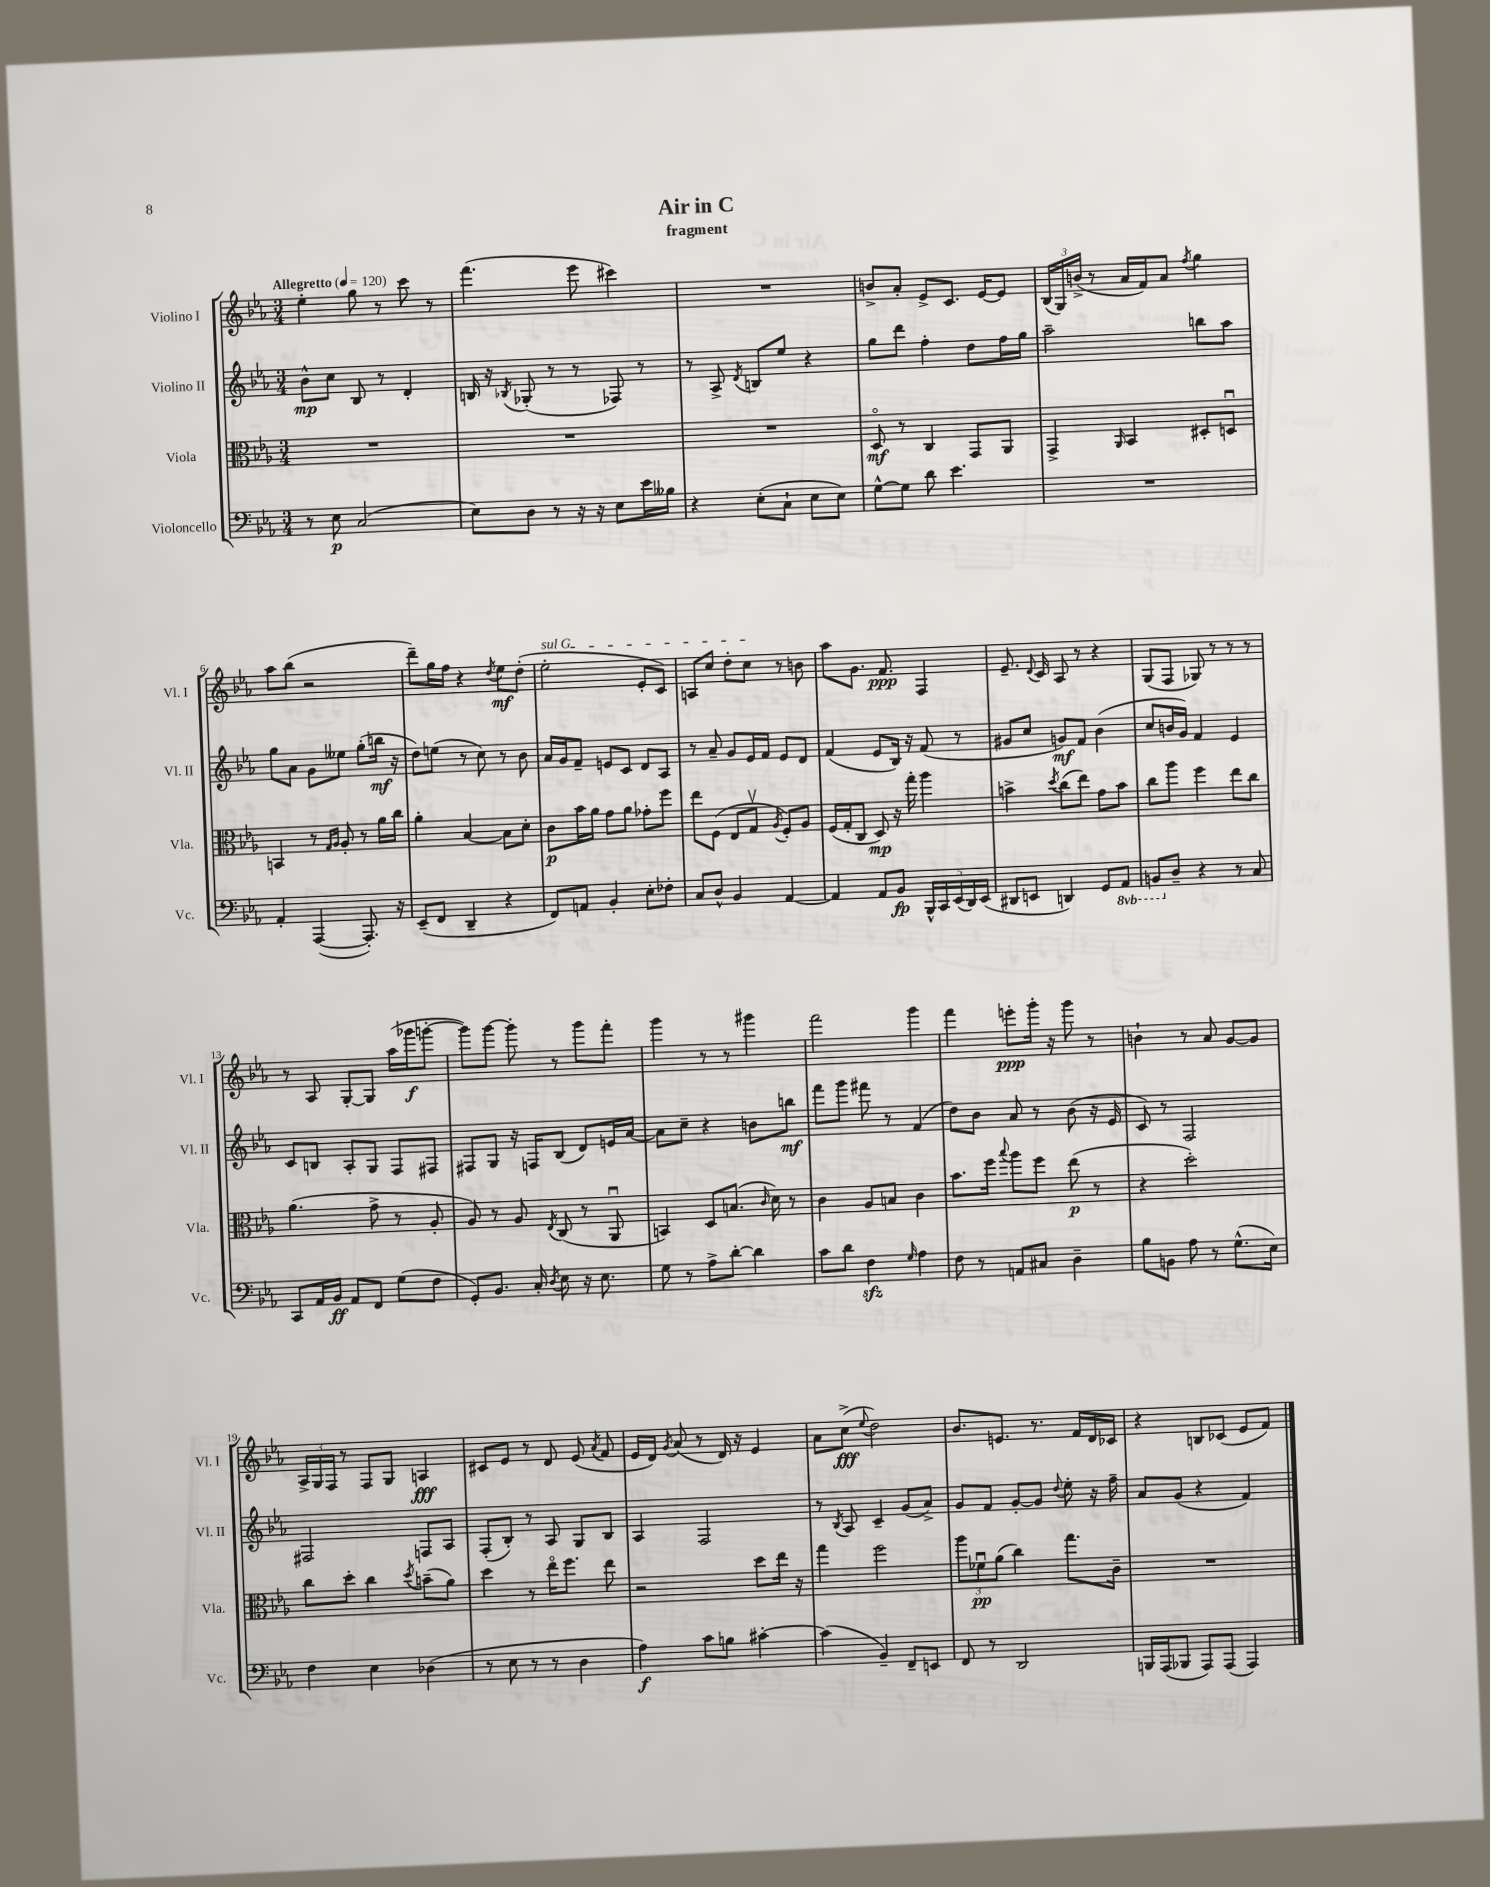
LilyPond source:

\header { title = "Air in C" subtitle = "fragment" }
<<
\new StaffGroup <<
\new Staff = "s0" \with { instrumentName = "Violino I" shortInstrumentName = "Vl. I" } {
    \clef treble \key ees \major \numericTimeSignature \time 3/4 \tempo "Allegretto" 4 = 120
    \autoBeamOff ees''4-. g''8 r8 c'''8 r8 |
    f'''4.( ees'''8 cis'''4) |
    R2. |
    b'8[-> aes'8]-. ees'8[-> c'8.] ees'16[~ ees'8] |
    \tuplet 3/2 { bes16[( g16) b'16]->( } r8 aes'16[ f'16) aes'8] \acciaccatura { f''8 } g''4 |
    aes''8[ bes''8]( r2 |
    d'''8[--) g''16 f''16] r4 \acciaccatura { d''8 } ees''8[\mf d''8]-.( |
    \once \override TextSpanner.bound-details.left.text = \markup { \italic "sul G" } ees''2-.\startTextSpan ees'8[-. c'8]) |
    a8[ c''8] d''8[-. c''8]\stopTextSpan r8 b'8 |
    aes''8[ g'8.] f'8.\ppp f4 |
    ees'8.-- \appoggiatura { d'8 } c'16 aes8 r8 r4 |
    g8[( f8] ges8) r8 r8 r8 |
    r8 aes8 g8[~-. g8] aes''16[( ges'''16\f g'''8]~-. |
    g'''8[) g'''8]~ g'''8-. r8 g'''8[ f'''8]-. |
    g'''4 r8 r8 gis'''4 |
    f'''2 g'''4 |
    f'''4 e'''8[-.\ppp g'''16]-. r16 g'''8 r8 |
    b'4-! r8 aes'8 g'8[~ g'8] |
    \tuplet 3/2 { aes16[-> g16 f16] } r8 f8[ g8] a4\fff |
    cis'8[ ees'8] r8 d'8 ees'8( \acciaccatura { aes'8 } f'8 |
    ees'16[ d'16]) \acciaccatura { g'8 } aes'8( r8 d'16) r16 ees'4 |
    aes'8[ c''8]->\fff( \appoggiatura { ees''8 } d''2) |
    bes'8.[ e'8.] r8. f'16[ d'16 ces'16] |
    r4 b8[ ces'8]( ees'8[ f'8]) \bar "|." |
}
\new Staff = "s1" \with { instrumentName = "Violino II" shortInstrumentName = "Vl. II" } {
    \clef treble \key ees \major \numericTimeSignature \time 3/4
    \autoBeamOff bes'8[-^\mp c''8] bes8 r8 d'4-. |
    b16 r16 \acciaccatura { bes8 } ges8-.( r8 r8 fes8) r8 |
    r8 aes8-> \acciaccatura { d'8 } b8[ ees''8] r4 |
    g''8[ d'''8] f''4-. d''8[ f''16 g''16] |
    aes''2-- b''8[ aes''8] |
    g''8[ aes'8] g'8[ eeses''8] g''8[-.( b''16]\mf r16 |
    d''8[) e''8]( r8 c''8) r8 bes'8 |
    aes'16[ g'16 f'8]-- e'8[ c'8] d'8[ aes8] |
    r8 aes'8-- g'8[ ees'16 f'16] ees'8[ d'8] |
    f'4( ees'8[ bes16]) r16 f'8( r8 |
    gis'8[ c''8] g'8[\mf) f'8] bes'4( |
    c''8[ b'16 g'16]) f'4 ees'4 |
    c'8[ b8] aes8[-. g8] f8[ fis8] |
    fis8[ g8] r16 f16[ bes8]( d'8[) e'16 aes'16]~ |
    aes'8[ c''8]-- r4 b'8[ b''8]\mf |
    f'''8[ g'''8] fis'''8 r8 f'4( |
    d''8[) bes'8] aes'8 r8 bes'8( r16 ees'16 |
    c'8) r8 f2 |
    fis2 f8[ aes8] |
    f8[-.( bes8]-.) r8 aes8 g8[ bes8] |
    aes4 f2 |
    r8 \acciaccatura { bes8 } aes8 c'4-- g'8[( aes'8]->) |
    g'8[ f'8] g'8[~-. g'8] \appoggiatura { d''8 } ees''8-. r16 f''16-- |
    aes'8[ g'8]( r4 f'4) \bar "|." |
}
\new Staff = "s2" \with { instrumentName = "Viola" shortInstrumentName = "Vla." } {
    \clef alto \key ees \major \numericTimeSignature \time 3/4
    \autoBeamOff R2. |
    R2. |
    R2. |
    d8\flageolet\mf r8 c4 g,8[ aes,8] |
    g,4-> \grace { aes,16 } bes,4 dis8[-. d8]\downbow |
    b,4 r8 \grace { g16[ aes16] } aes8-. r8 aes'16[ c''16] |
    aes'4-. bes4~ bes8[ d'8]-. |
    c'8[\p bes'16 aes'16] g'8[ aes'8] ges'8[-. f''8] |
    ees''8[ f8]( ees8[ g8]\upbow \acciaccatura { aes8 } f8[-.) aes8] |
    f16[( g16-. c8] d8\mp) r16 g''16-. aes''4 |
    b'4-> \acciaccatura { d''8 } c''8[( ees''8]) g'8[ b'8] |
    c''8[ aes''8] f''4 ees''8[ c''8] |
    aes'4.( g'8-> r8 aes8-. |
    aes8) r8 aes8 \acciaccatura { ees8 } c8( r8 aes,8\downbow |
    b,4) d8[ b8.]( \grace { c'16 } d'16) r8 |
    c'4 aes8[ b8] c'4 |
    bes'8.[ f''16] \appoggiatura { bes''8 } aes''8[ f''8] ees''8\p( r8 |
    r4 d''2-.) |
    c''8[ d''8]-. c''4 \acciaccatura { d''8 } b'8[--( aes'8]) |
    d''4 r8 ees''16[\flageolet f''8.] ees''8 |
    r2 d''8[ ees''16] r16 |
    g''4 f''2 |
    \tuplet 3/2 { aes''8[ fes'8\downbow\pp aes'8]( } c''4) g''8.[ c'16]-- |
    R2. \bar "|." |
}
\new Staff = "s3" \with { instrumentName = "Violoncello" shortInstrumentName = "Vc." } {
    \clef bass \key ees \major \numericTimeSignature \time 3/4 \set Staff.ottavationMarkups = #ottavation-simple-ordinals
    \autoBeamOff r8 ees8\p c2( |
    ees8[) d8] r8 r16 r16 ees8[ ees'16 beses16] |
    r4 ees8[-.( c8]-! ees8[ ees8]) |
    g8[~-^ g8] d'8 ees'4. |
    R2. |
    aes,4-. aes,,4~( aes,,8.-.) r16 |
    ees,8[--( f,8] d,4-- r4 |
    f,8[) a,8] bes,4-. ees8[-. fes8]-. |
    c8[ d8]-^ bes,4 aes,4~ |
    aes,4 aes,8[ bes,8]\fp \tuplet 5/4 { bes,,16[-^ c,16 ees,16( d,16) ees,16]( } |
    dis,8[ e,8] d,4) g,8[ \ottava #-1 aes,,8] |
    b,,8[ \ottava #0 d8]-- r4 r8 c8 |
    c,8[ aes,16 bes,16]\ff aes,8[ f,8] g8[( f8] |
    g,8[-.) bes,8.] c16-. \acciaccatura { d8 } ees8 r16 ees8. |
    g8 r8 aes8[-> d'8]~-. d'4 |
    c'8[ d'8] f4\sfz \grace { g16 } aes4 |
    f8 r8 a,8[ cis8] d4-- |
    bes8[ b,8] aes8 r8 g8.[-^( ees16]) |
    f4 ees4 des4( |
    r8 ees8 r8 r8 d4 |
    aes4\f) c'8[ b8] cis'4~-. |
    cis'4( bes,4--) f,8[-- e,8] |
    f,8 r8 d,2 |
    b,,16[ aes,,16( bes,,8] aes,,8[) aes,,8]( aes,,4) \bar "|." |
}
>>
>>
